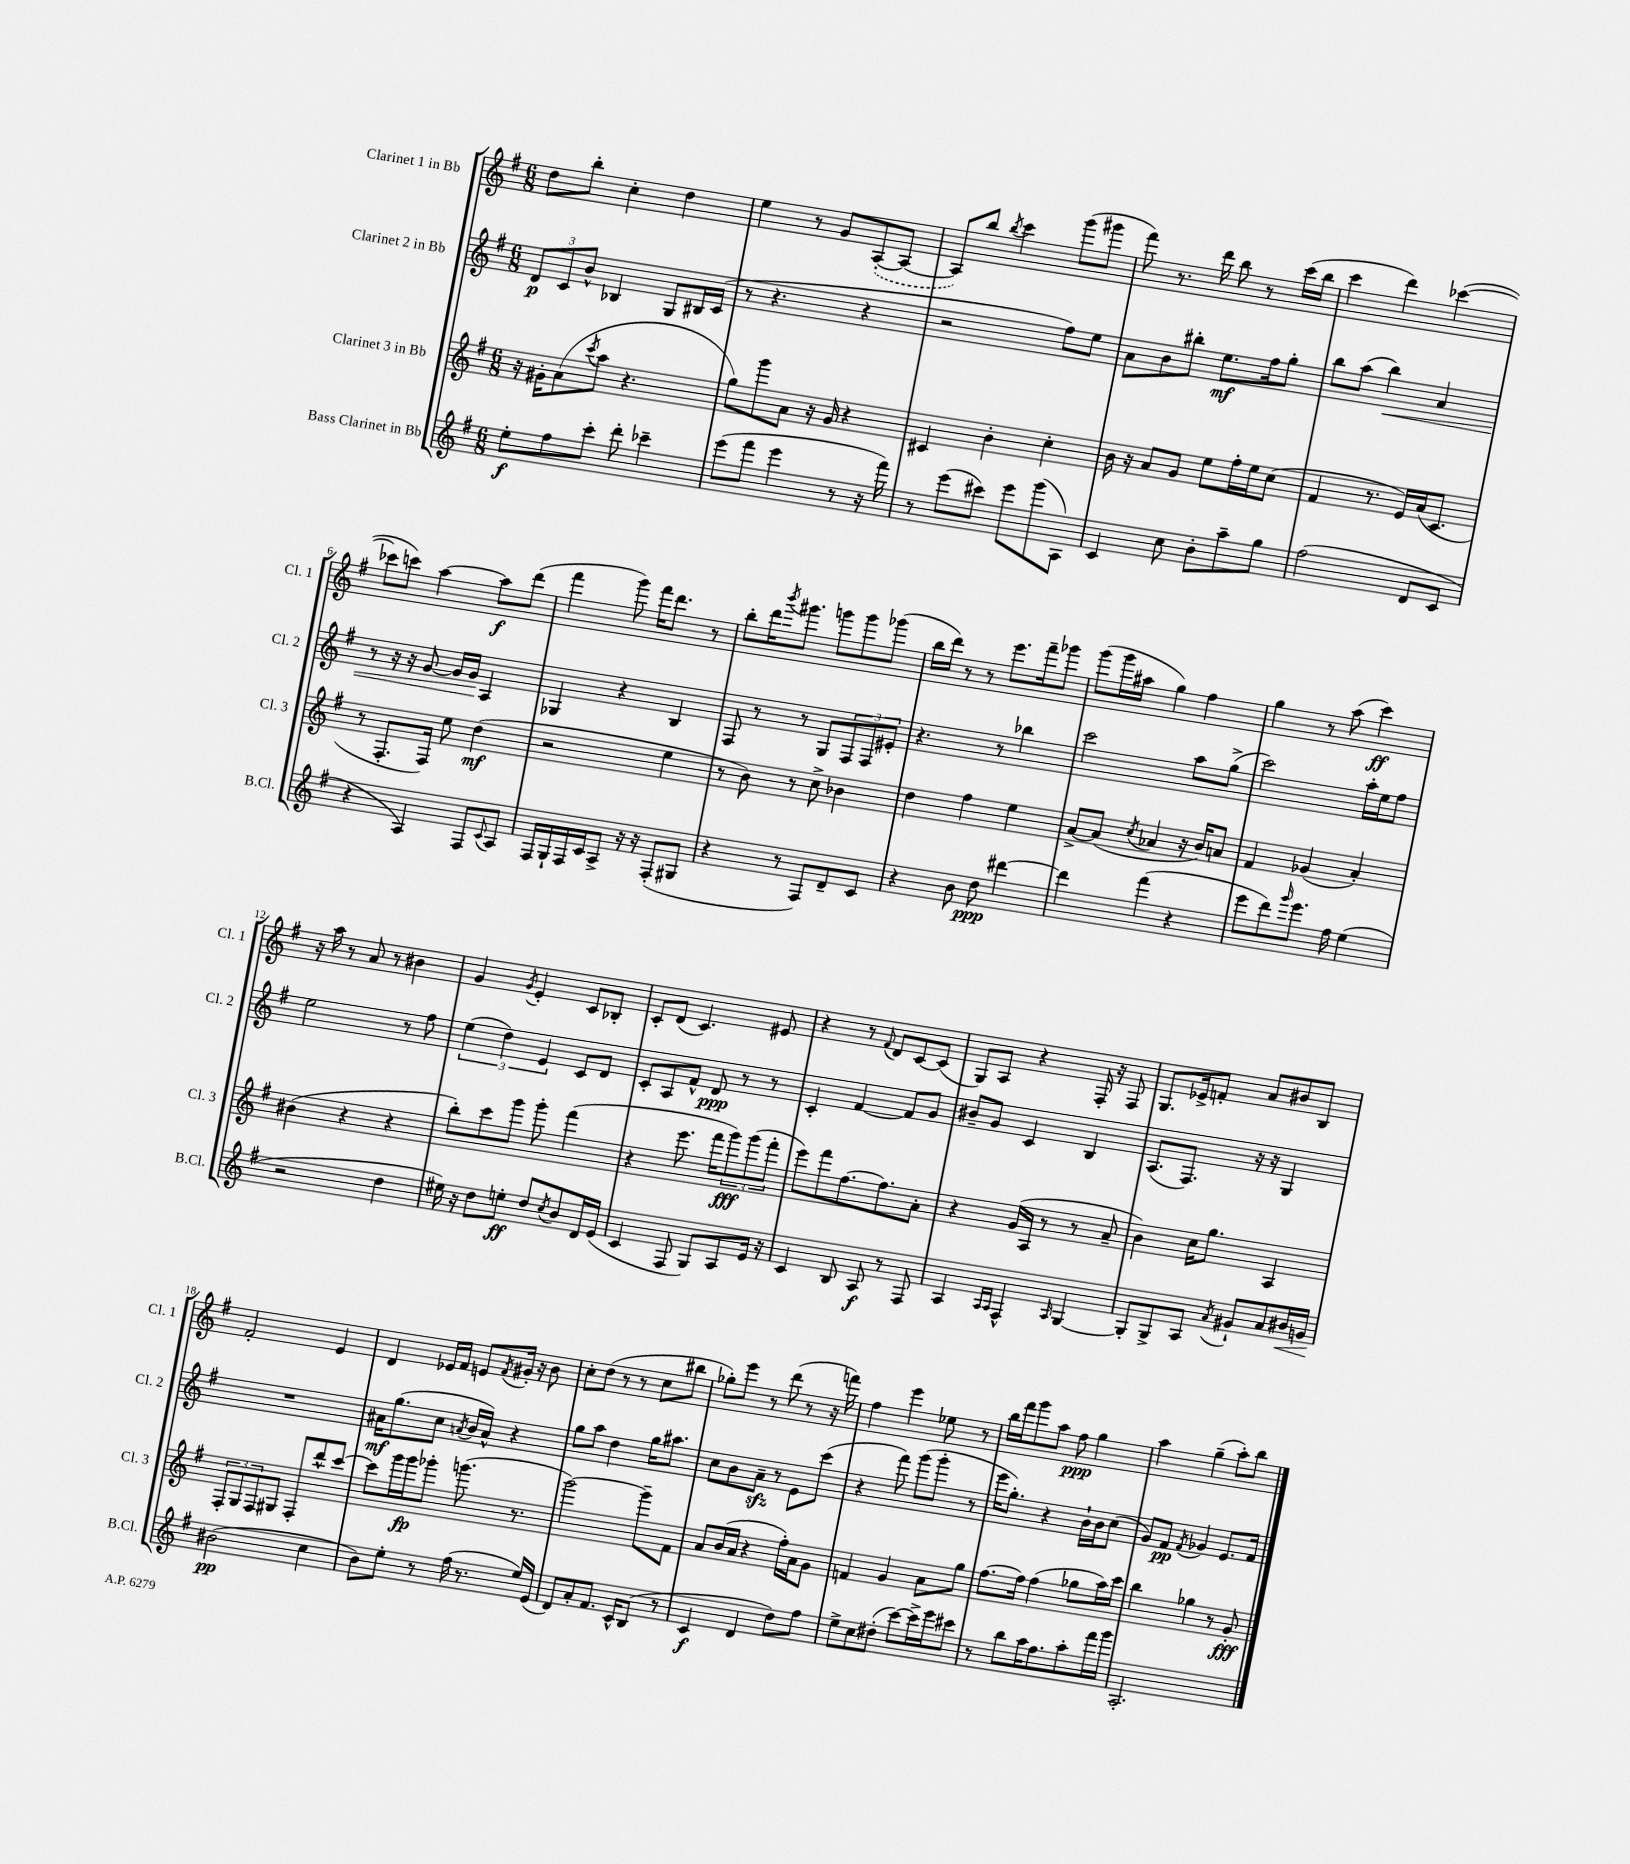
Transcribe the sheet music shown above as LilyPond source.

<<
\new StaffGroup <<
\new Staff = "s0" \with { instrumentName = "Clarinet 1 in Bb" shortInstrumentName = "Cl. 1" } {
    \clef treble \key g \major \numericTimeSignature \time 6/8
    d''8 b''8-. c''4-. d''4 |
    e''4 r8 g'8 \once \slurDashed a8~-.( a8~ |
    a8) b''8 \acciaccatura { b''8 } c'''4 g'''8( gis'''8 |
    fis'''8) r8. d'''16 b''8 r8 c'''16( b''16 |
    c'''4 d'''4) ces'''4~( |
    ces'''8 c'''8) a''4~ a''8\f d'''8( |
    fis'''4 g'''8) fis'''16 d'''8. r8 |
    b''8-. d'''16 \acciaccatura { b'''8 } gis'''8. g'''8 g'''8 ges'''8( |
    b''16 d'''16) r8 r8 e'''8. fis'''16-- ges'''8 |
    g'''8( g'''16 ais''16 g''4) fis''4 |
    g''4 r8 a''8( c'''4\ff) |
    r16 a''16 r8 a'8 r8 bis'4 |
    g'4 \acciaccatura { g'8 } e'4-. c'8 bes8-. |
    c'8-. d'8( c'4.) eis'8 |
    r4 r8 \appoggiatura { fis'8 } d'8 c'8~ c'8( |
    g8) a8 r4 fis16-. r16 fis8 |
    g8. ees'16-> f'8-. a'8 bis'8 b8 |
    fis'2-. e'4 |
    d'4 ees'16 fis'16 e'8 \acciaccatura { fis'8 } gis'16-. r16 b'8 |
    c''8-. d''8( r8 r8 c''8 bis''8 |
    ges''8-.) e'''8 r8 d'''8( r8 r16 f'''16) |
    fis''4 e'''4 ees''8 r8 |
    b''16 fis'''16 g'''8 a''8 fis''8\ppp g''4 |
    a''4 g''4--( a''8-.) b''8 \bar "|." |
}
\new Staff = "s1" \with { instrumentName = "Clarinet 2 in Bb" shortInstrumentName = "Cl. 2" } {
    \clef treble \key g \major \numericTimeSignature \time 6/8
    \tuplet 3/2 { d'8\p c'8 b'8-^ } bes4 g8 bis16 c'16( |
    r8 r4. r4 |
    r2 fis''8) e''8 |
    a'8 b'8 bis''8-. e''8.\mf fis''16 g''8-. |
    b''8 a''8( b''4\<) a'4 |
    r8 r16 r16 g'8~ g'16 g'16\! a4 |
    ges4 r4 b4 |
    fis8 r8 r8 g8 \tuplet 3/2 { fis8 fis8 eis'8-. } |
    r4. r8 bes''4 |
    c'''2 a''8 g''8->( |
    c'''2) a''16-. e''16 fis''8 |
    e''2 r8 fis''8 |
    \tuplet 3/2 { e''4( d''4) e'4 } c'8 d'8 |
    c'8-. a8 fis'8-^ d'8\ppp r8 r8 |
    c'4-. fis'4~ fis'8 g'8 |
    bis'8-- g'8 c'4 b4 |
    a8.( fis8.) r16 r16 g4 |
    R2. |
    ais'16\mf g''8.( c''8 \acciaccatura { a'8 } b'16 a'16-^) r4 |
    g''8 a''8 d''4 g''16 ais''8. |
    c''8 b'8 a'8--\sfz r8 e'8 c'''8( |
    r4 fis'''8) g'''8( g'''8-. r8 |
    e'''16 g''8.-.) r4 b'16-! b'16 c''8( |
    g'8) fis'8\pp \acciaccatura { fis'8 } ges'4 e'8. fis'16 \bar "|." |
}
\new Staff = "s2" \with { instrumentName = "Clarinet 3 in Bb" shortInstrumentName = "Cl. 3" } {
    \clef treble \key g \major \numericTimeSignature \time 6/8
    r16 gis'16-. a'8( \acciaccatura { c'''8 } a''8 r4. |
    g''8) g'''8 a'8 r16 g'16 r4 |
    cis'4 b'4-. c''4-. |
    b'16 r16 a'8 g'8 e''8 fis''16-. e''16 c''8( |
    fis'4 r8. e'16) a'16( c'8. |
    r8 fis8.-. fis16) e''8 d''4\mf( |
    r2 e''4 |
    r8 b'8) r8 c''8-> bes'4 |
    d''4 fis''4 e''4 |
    a'8~-> a'8( \acciaccatura { c''8 } aes'4 r16 b'16) a'8 |
    fis'4 ges'4( a'4-.) |
    bis'4( r4 r4 |
    b''8-.) c'''8 g'''8 g'''8-. fis'''4( |
    r4 e'''8. fis'''16 \tuplet 3/2 { g'''8\fff) g'''8( fis'''8-. } |
    e'''8) fis'''8 fis''8.~ fis''8. a'8-. |
    r4 g'16( a16 r8 r8 a'8-- |
    b'4) c''16 g''8. a4 |
    \tuplet 3/2 { fis8-. g8 fis8 } gis8 fis8-. d'''8-^ c'''8~ |
    c'''8 g'''16 g'''16\fp ges'''8-. g'''8.( r8. |
    g'''2~) g'''8-- fis'8 |
    a'8 b'16( a'16 r4 fis''16-.) a'16 g'8 |
    f'4 g'4 a'8 g''8 |
    fis''8.~ fis''16 fis''4( ges''8 a''16) c'''16 |
    b''4 ges''4 r8 g'8-.\fff \bar "|." |
}
\new Staff = "s3" \with { instrumentName = "Bass Clarinet in Bb" shortInstrumentName = "B.Cl." } {
    \clef treble \key g \major \numericTimeSignature \time 6/8
    e''8-.\f fis''8 c'''8-. d'''8-. ces'''4-- |
    e'''8( fis'''8 e'''4 r8 r16 fis'''16) |
    r8 e'''8( cis'''8) e'''8 g'''8( a8) |
    c'4 c''8 b'8-. a''8-- g''8 |
    fis''2( d'8 c'8 |
    r4 a4) fis8 \appoggiatura { c'8 } a8 |
    fis16 g16-! fis16 c'16 a8-> r16 r16 fis8-.( gis8 |
    r4 r8 fis8) d'8-- c'8 |
    r4 b'8 d''8\ppp dis'''4~ |
    dis'''4 fis'''4( r4 |
    e'''8 d'''8) \grace { g'''16 } e'''8. fis''16 e''4( |
    r2 d''4 |
    eis''16) r16 d''8 e''8-.\ff d''8 \acciaccatura { c''8 } b'8 d'16 e'16( |
    c'4 fis8 g8) a8 e'16 r16 |
    c'4 b8 a8\f r8 fis8 |
    a4 \grace { a16 a16 } fis4-^ \grace { a16 } g4~ |
    g8-. g8-> a8 \acciaccatura { a'8 } gis'8-! a'8 bis'16\< g'16 |
    bis'2\pp\!( c''4 |
    b'8) e''8-. r8 fis''16( r8. e''16) e'16( |
    d'8) a'8-. fis'8. c'16-^ b8( r8 |
    c'4\f d'4 d''8) fis''8 |
    e''8-> c''8 dis''8-.( c'''8~) c'''16-> e'''16 cis'''8 |
    r8 b''8 a''16 fis''8. a''8-. fis'''16 g'''16 |
    a2.-. \bar "|." |
}
>>
>>
